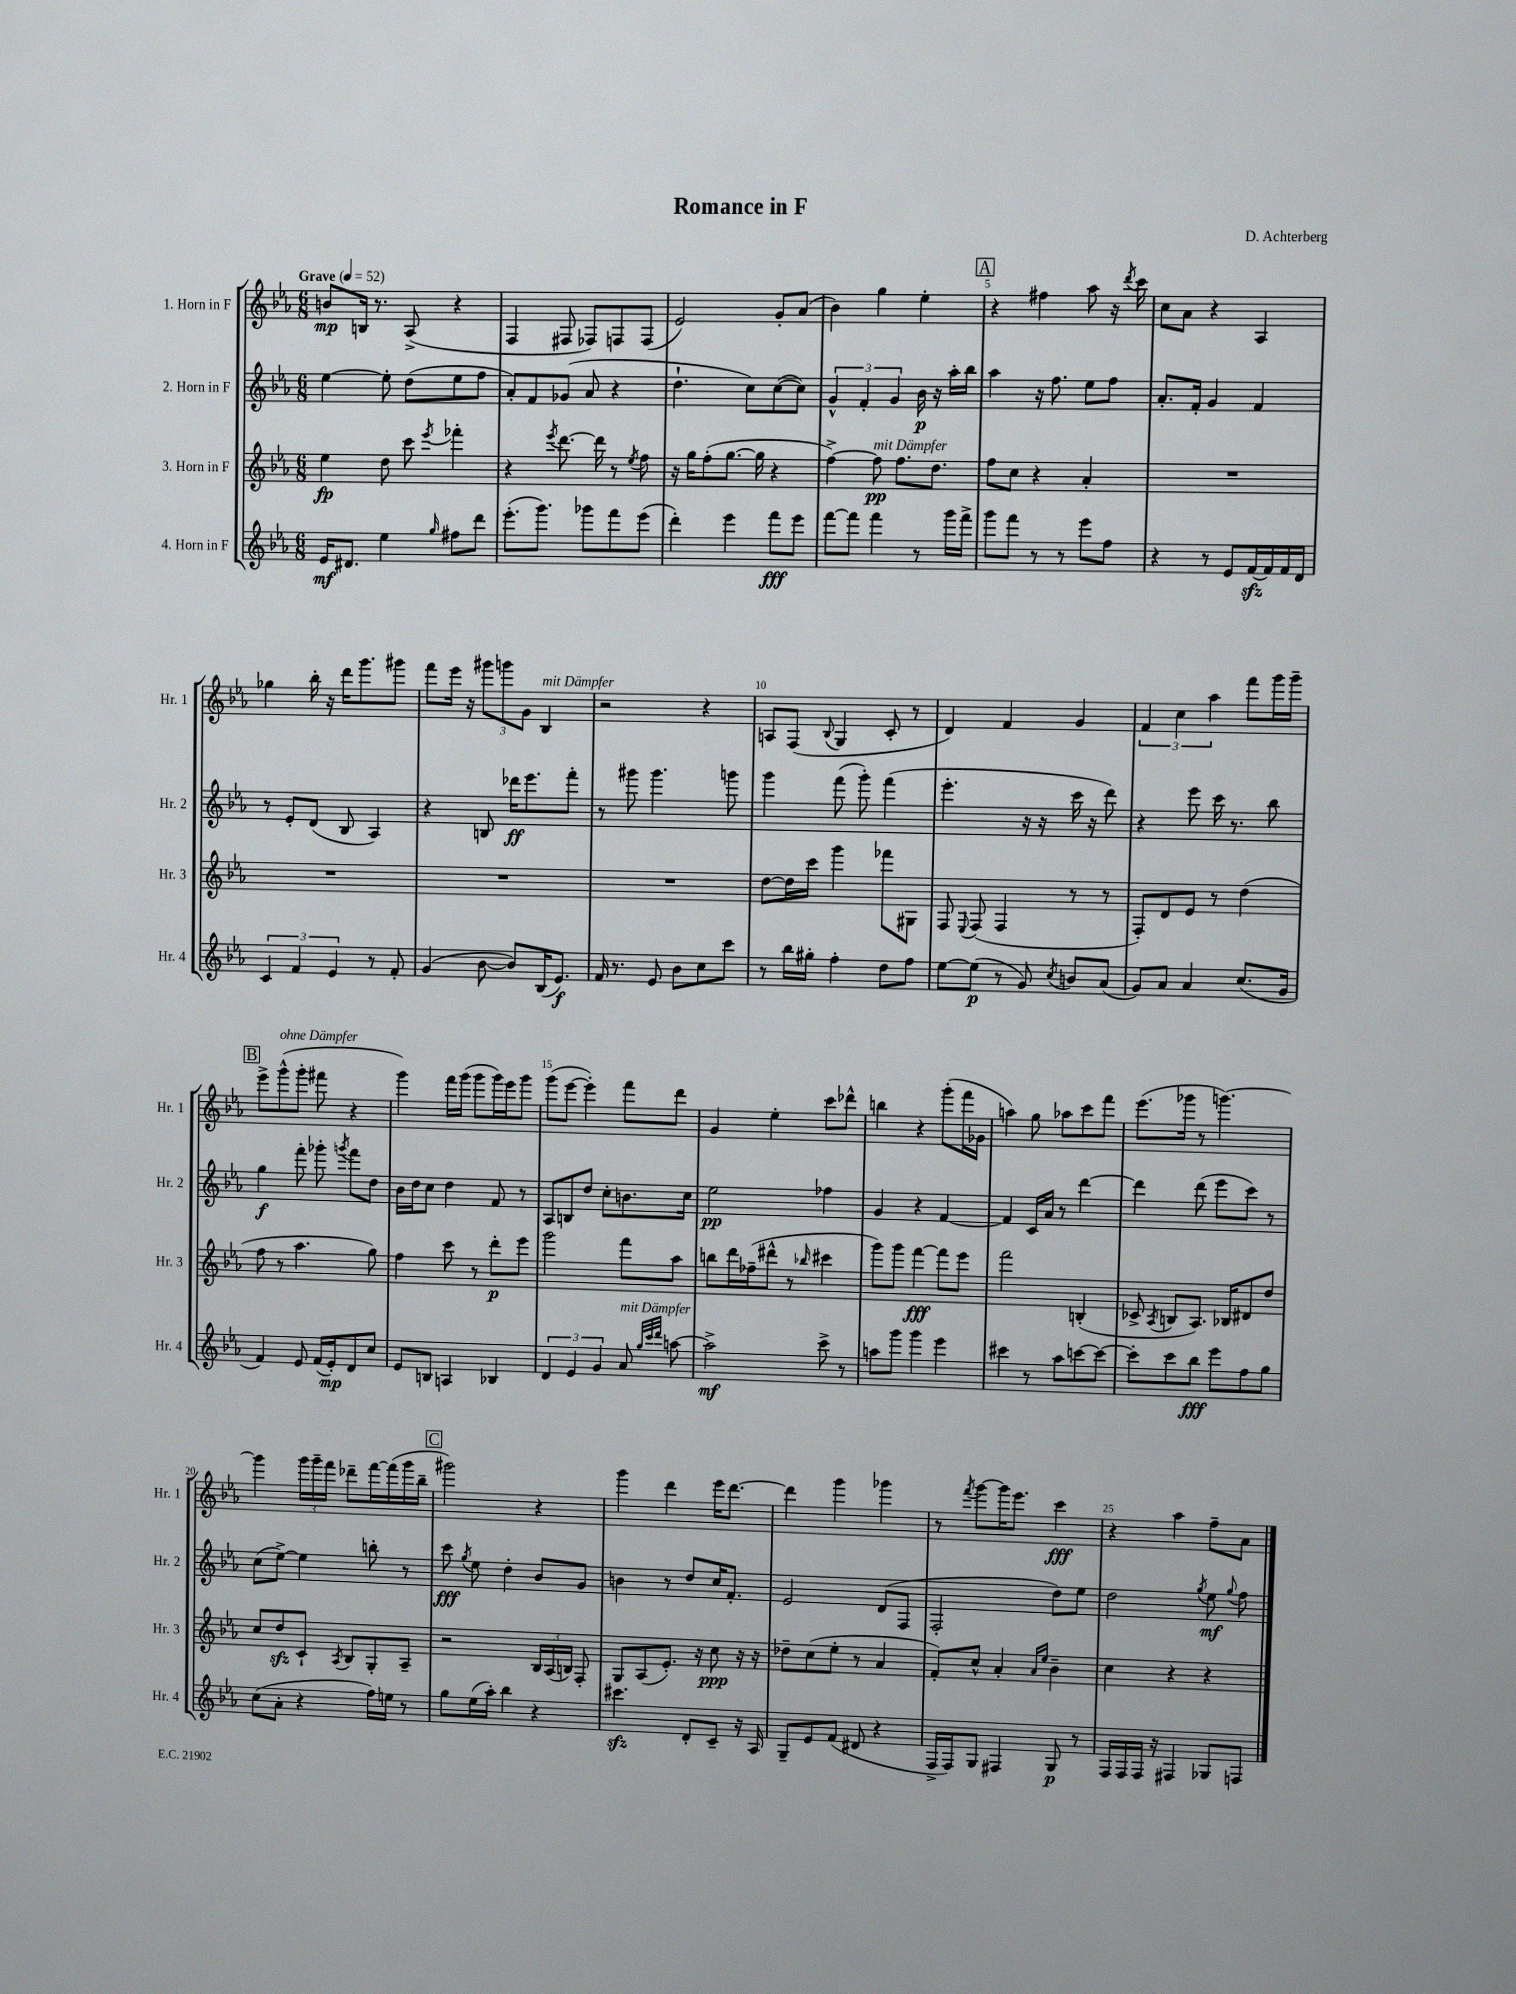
\header { title = "Romance in F" composer = "D. Achterberg" }
<<
\new StaffGroup <<
\new Staff = "s0" \with { instrumentName = "1. Horn in F" shortInstrumentName = "Hr. 1" } {
    \clef treble \key ees \major \numericTimeSignature \time 6/8 \tempo "Grave" 4 = 52
    \autoBeamOff b'8[\mp b16] r8. aes8->( r4 |
    f4 fis8 fes8[) f8 f8]( |
    ees'2) g'8[-. aes'8]( |
    bes'4) g''4 ees''4-. |
    \mark \markup { \box "A" } r4 fis''4 aes''8 r16 \acciaccatura { d'''8 } c'''16 |
    c''8[ aes'8] r4 aes4 |
    ges''4 bes''16-. r16 d'''16[ g'''8. gis'''8] |
    f'''8[ ees'''16] r16 \tuplet 3/2 { gis'''8[ g'''8 g'8] } bes4^\markup { \italic "mit Dämpfer" } |
    r2 r4 |
    a8[ f8]( \appoggiatura { bes8 } g4 c'8-. r8 |
    d'4) f'4 g'4 |
    \tuplet 3/2 { f'4 c''4 aes''4 } f'''8[ g'''16 g'''16]-- |
    \mark \markup { \box "B" } ees'''8[-> g'''8-^^\markup { \italic "ohne Dämpfer" }( g'''8]-. fis'''8 r4 |
    g'''4) f'''16[ g'''16]( g'''8[ g'''16) ees'''16 g'''8] |
    g'''8[( ees'''8]~ ees'''4-.) f'''8[ d'''8] |
    g'4 ees''4-. c'''8[ des'''8]-^ |
    b''4 r4 g'''8[-.( f'''16 ges'16] |
    a''4) g''8 aes''8[ c'''8 f'''8] |
    ees'''8.[( ges'''16] r8 g'''4.~) |
    g'''4 \tuplet 3/2 { g'''16[ g'''16-- f'''16] } des'''8[-- f'''16~ f'''16( g'''16 bes''16]-- |
    \mark \markup { \box "C" } gis'''2) r4 |
    g'''4 d'''4 ees'''16[ d'''8.]~ |
    d'''4 g'''4 ges'''4 |
    r8 \acciaccatura { f'''8 } g'''8[~ g'''16 ees'''8.] c'''4\fff |
    r4 aes''4 f''8[-- aes'8] \bar "|." |
}
\new Staff = "s1" \with { instrumentName = "2. Horn in F" shortInstrumentName = "Hr. 2" } {
    \clef treble \key ees \major \numericTimeSignature \time 6/8
    \autoBeamOff ees''4~ ees''8-. d''8[( ees''8 f''8] |
    aes'8[-.) f'8 ges'8]( aes'8 r4 |
    d''4.-! c''8[) c''8~( c''8]) |
    \tuplet 3/2 { g'4-^ f'4-. g'4 } bes'16\p r16 aes''16[-. bes''16] |
    \mark \markup { \box "A" } aes''4 r16 f''8. ees''8[ f''8] |
    aes'8.[-. f'16]-. g'4 f'4 |
    r8 ees'8[-. d'8]( bes8 aes4) |
    r4 b8 des'''16[\ff ees'''8. f'''8]-. |
    r8 gis'''8 gis'''4. g'''8 |
    g'''4 f'''8( g'''8-.) f'''4( |
    ees'''4.-. r16 r16 c'''16 r16 d'''8) |
    r4 ees'''8 c'''16 r8. bes''8 |
    \mark \markup { \box "B" } g''4\f f'''8-. ges'''8-. \acciaccatura { g'''8 } f'''8[ d''8] |
    bes'16[ d''16 c''8] d''4 f'8 r8 |
    aes8[ b8 d''8] c''8[-. b'8. c''16] |
    ees''2\pp fes''4 |
    g'4 r4 f'4~ |
    f'4 c'16[ aes'16] r8 d'''4~ |
    d'''4 d'''8( ees'''8[ c'''8]) r8 |
    c''8[( ees''8]~->) ees''4 b''8-. r8 |
    \mark \markup { \box "C" } c'''8\fff \acciaccatura { g''8 } ees''8 d''4-. bes'8[ g'8] |
    b'4 r8 d''8[ c''16 f'8.]-. |
    ees'2 d'8[( f8] |
    f2-. d''8[) ees''8] |
    d''2 \acciaccatura { g''8 } ees''8\mf \appoggiatura { g''8 } f''8 \bar "|." |
}
\new Staff = "s2" \with { instrumentName = "3. Horn in F" shortInstrumentName = "Hr. 3" } {
    \clef treble \key ees \major \numericTimeSignature \time 6/8
    \autoBeamOff ees''4\fp d''8 c'''8 \acciaccatura { ees'''8 } fes'''4-. |
    r4 \acciaccatura { ees'''8 } d'''8.~ d'''16 r8 \acciaccatura { ees''8 } f''8 |
    r16 g''16[ f''8-.( g''8.]~ g''16 r4 |
    f''4~->) f''8\pp^\markup { \italic "mit Dämpfer" } f''8.[ d''8.] |
    \mark \markup { \box "A" } f''8[ c''8] r4 aes'4-. |
    R2. |
    R2. |
    R2. |
    R2. |
    d''8[~ d''16 c'''16] g'''4 fes'''8[ gis8] |
    f8 \appoggiatura { ees8 } f8( f4 r8 r8 |
    f8[-.) d'8 ees'8] r8 d''4( |
    \mark \markup { \box "B" } f''8 r8 aes''4. g''8) |
    f''4 c'''8 r8 d'''8[-.\p ees'''8] |
    g'''2 f'''8[ aes''8] |
    b''8[ d'''16 fes''16--( dis'''8]-^ r8 \grace { bes''16 } cis'''4 |
    g'''8[) g'''8] f'''4~\fff f'''8[ ees'''8] |
    f'''2 b4-.( |
    ces'8-> \acciaccatura { aes8 } b8[ aes8.]) bes16[ dis'8 d''8] |
    c''8[ d''8\sfz c'8]-! \acciaccatura { aes8 } bes8[ g8-. aes8]-- |
    \mark \markup { \box "C" } r2 \tuplet 3/2 { bes16[ aes16( b16]) } f8-. |
    g8[ aes8( ees'8.]-.) r16 c''8\ppp r16 r16 |
    des''8[-- c''8( ees''8]-. r8 aes'4 |
    f'8[-.) c''8]-^ aes'4-. \grace { aes'16[ ees''16] } bes'4-- |
    c''4 r4 r4 \bar "|." |
}
\new Staff = "s3" \with { instrumentName = "4. Horn in F" shortInstrumentName = "Hr. 4" } {
    \clef treble \key ees \major \numericTimeSignature \time 6/8
    \autoBeamOff ees'16[\mf dis'8.] ees''4 \grace { g''16 } fis''8[ d'''8] |
    ees'''8.[-.( g'''8.]) ges'''8[ f'''8 ees'''8]( |
    d'''4-.) ees'''4 f'''8[\fff ees'''8] |
    f'''8[~ f'''8] f'''4 r8 g'''16[ f'''16]-> |
    \mark \markup { \box "A" } g'''8[ f'''8] r8 r8 ees'''8[ f''8] |
    r4 r8 ees'8[ f'16~\sfz f'16 f'16 d'16] |
    \tuplet 3/2 { c'4 f'4 ees'4 } r8 f'8-. |
    g'4( bes'8~ bes'8[) bes16( ees'8.]\f) |
    f'16 r8. ees'8 bes'8[ c''8 c'''8] |
    r8 bes''16[ gis''16]-. f''4-. d''8[ f''8] |
    ees''8[~ ees''8]\p( r8 g'8) \acciaccatura { c''8 } b'8[ aes'8]( |
    g'8[) aes'8] aes'4 c''8.[( g'16] |
    \mark \markup { \box "B" } f'4) ees'8 f'16[( ees'16-.\mp) d'8 c''8] |
    ees'8[ b8] a4 bes4 |
    \tuplet 3/2 { d'4 ees'4 g'4 } aes'8^\markup { \italic "mit Dämpfer" } \grace { g''32[ c'''32 d'''32] } a''8~ |
    a''2->\mf c'''8-> r8 |
    a''8[ g'''8] g'''4 ees'''4 |
    cis'''4 r8 aes''8[ c'''8~ c'''8]~ |
    c'''8[-. c'''8 bes''8]\fff ees'''8[ f''8 g''8] |
    c''8[( aes'8]-. r4 f''16[) e''16] r8 |
    \mark \markup { \box "C" } g''8[ ees''16( aes''16]-.) bes''4 r4 |
    cis'''4.\sfz d'8[-. c'8]-- r16 aes16 |
    g8[-- ees'8 f'8]( dis'8 r4 |
    f16[-> f16) g8] fis4 g8\p r8 |
    f16[ f16 f16] r16 fis4 ges8[ f8] \bar "|." |
}
>>
>>
\layout { \context { \Score \override BarNumber.break-visibility = ##(#f #t #t) barNumberVisibility = #(every-nth-bar-number-visible 5) } }
